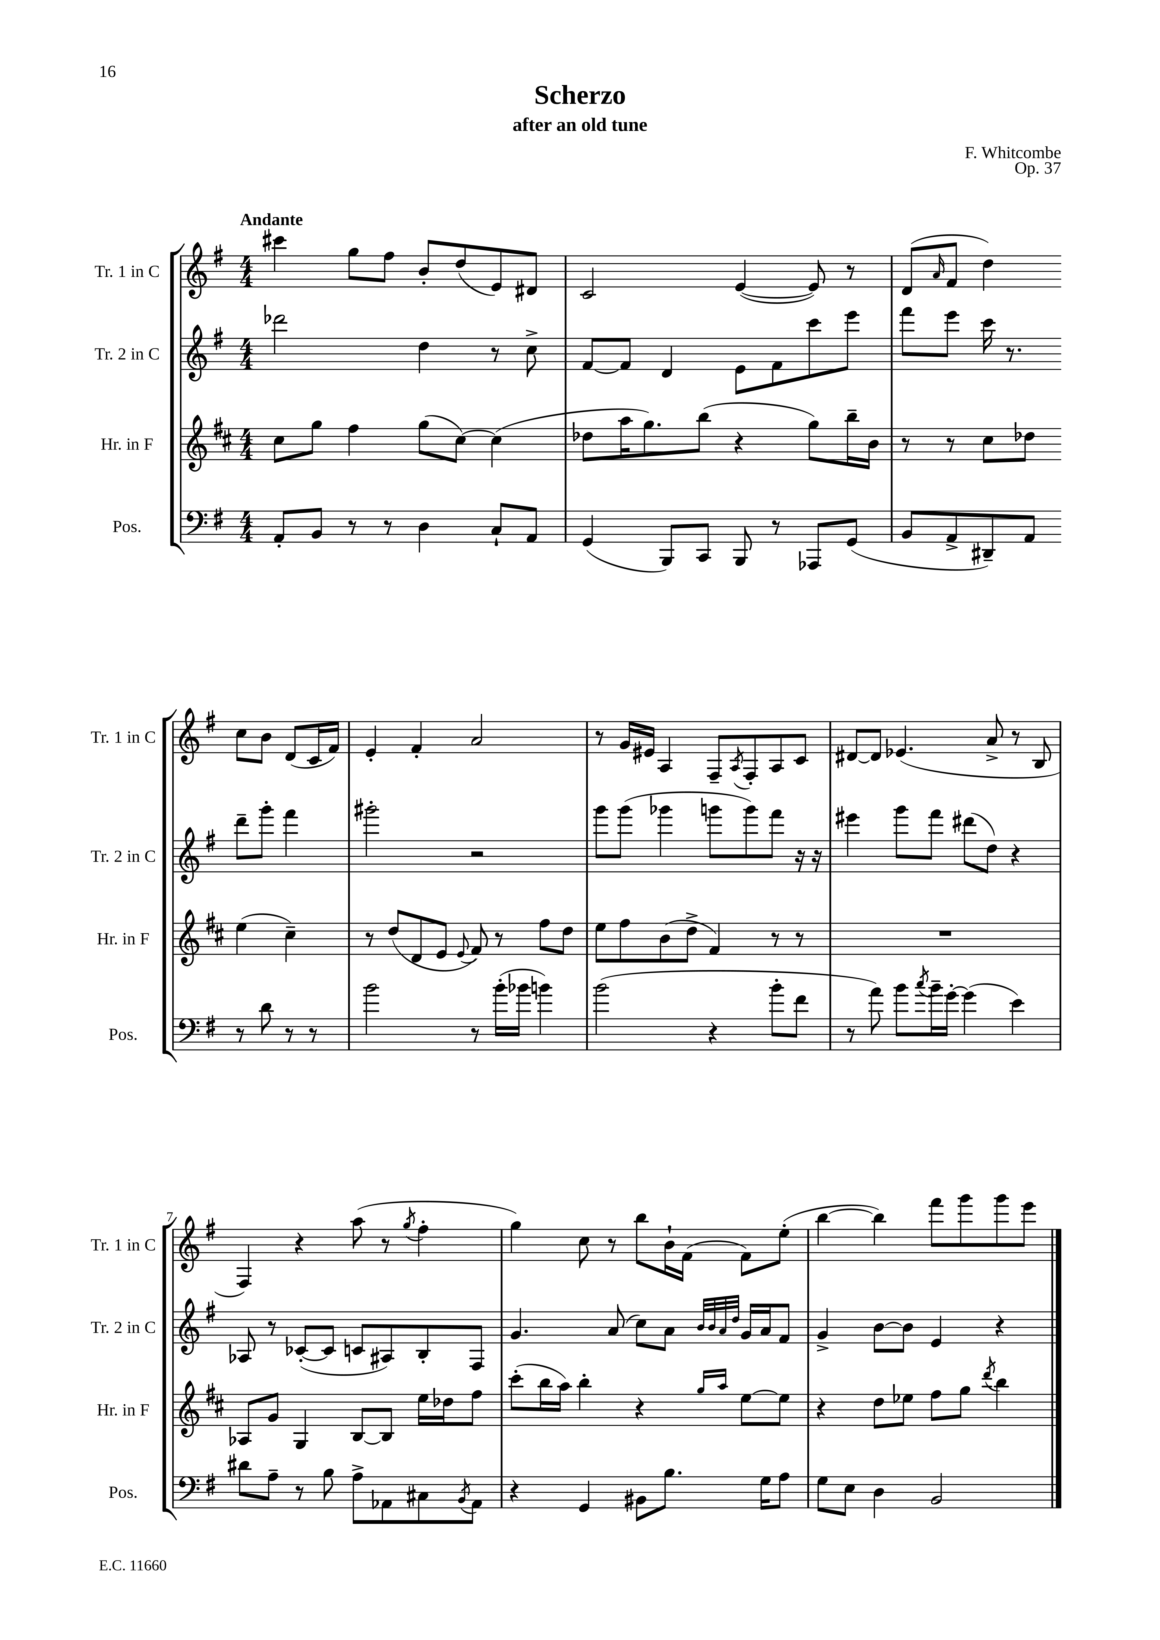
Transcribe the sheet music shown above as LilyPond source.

\header { title = "Scherzo" composer = "F. Whitcombe" subtitle = "after an old tune" opus = "Op. 37" }
<<
\new StaffGroup <<
\new Staff = "s0" \with { instrumentName = "Tr. 1 in C" shortInstrumentName = "Tr. 1 in C" } {
    \clef treble \key g \major \numericTimeSignature \time 4/4 \tempo "Andante"
    cis'''4 g''8 fis''8 b'8-. d''8( e'8) dis'8 |
    c'2 e'4~( e'8) r8 |
    d'8( \grace { a'16 } fis'8 d''4) c''8 b'8 d'8( c'16 fis'16) |
    e'4-. fis'4-. a'2 |
    r8 g'16 eis'16 a4 fis8-- \acciaccatura { a8 } fis8-. a8 c'8 |
    dis'8~ dis'8 ees'4.( a'8-> r8 b8 |
    fis4) r4 a''8( r8 \acciaccatura { g''8 } fis''4-. |
    g''4) c''8 r8 b''8 b'16-! fis'16( fis'8) e''8-.( |
    b''4~ b''4) fis'''8 g'''8 g'''8 e'''8 \bar "|." |
}
\new Staff = "s1" \with { instrumentName = "Tr. 2 in C" shortInstrumentName = "Tr. 2 in C" } {
    \clef treble \key g \major \numericTimeSignature \time 4/4
    des'''2 d''4 r8 c''8-> |
    fis'8~ fis'8 d'4 e'8 fis'8 c'''8 e'''8 |
    fis'''8 e'''8 c'''16 r8. d'''8-- g'''8-. fis'''4 |
    gis'''2-. r2 |
    g'''8 g'''8( ges'''4 g'''8 g'''8) fis'''8 r16 r16 |
    eis'''4 g'''8 fis'''8 dis'''8( d''8) r4 |
    aes8 r8 ces'8~-.( ces'8 c'8 ais8) b8-. fis8 |
    g'4. a'8( c''8) a'8 \grace { b'32 b'32 a'32 d''32 } g'16 a'16 fis'8 |
    g'4-> b'8~ b'8 e'4 r4 \bar "|." |
}
\new Staff = "s2" \with { instrumentName = "Hr. in F" shortInstrumentName = "Hr. in F" } {
    \clef treble \key d \major \numericTimeSignature \time 4/4
    cis''8 g''8 fis''4 g''8( cis''8~) cis''4( |
    des''8 a''16 g''8.) b''8( r4 g''8) b''16-- b'16 |
    r8 r8 cis''8 des''8 e''4( cis''4--) |
    r8 d''8( d'8 e'8 \appoggiatura { e'8 } fis'8) r8 fis''8 d''8 |
    e''8 fis''8 b'8( d''8-> fis'4) r8 r8 |
    R1 |
    aes8 g'8 g4 b8~ b8 e''16 des''16 fis''8 |
    cis'''8-.( b''16 a''16) b''4-. r4 \grace { g''16 a''16 } e''8~ e''8 |
    r4 d''8 ees''8 fis''8 g''8 \acciaccatura { d'''8 } b''4 \bar "|." |
}
\new Staff = "s3" \with { instrumentName = "Pos." shortInstrumentName = "Pos." } {
    \clef bass \key g \major \numericTimeSignature \time 4/4
    a,8-. b,8 r8 r8 d4 c8-! a,8 |
    g,4( b,,8) c,8 b,,8 r8 aes,,8 g,8( |
    b,8 a,8-> dis,8--) a,8 r8 d'8 r8 r8 |
    b'2 r8 b'16-.( bes'16 b'4) |
    b'2( r4 b'8-. fis'8 |
    r8 a'8) b'8 \acciaccatura { c''8 } b'16-- g'16~-. g'4( e'4) |
    dis'8 a8-- r8 b8 a8-> aes,8 cis8 \acciaccatura { b,8 } aes,8 |
    r4 g,4 bis,8 b8. g16 a8 |
    g8 e8 d4 b,2 \bar "|." |
}
>>
>>
